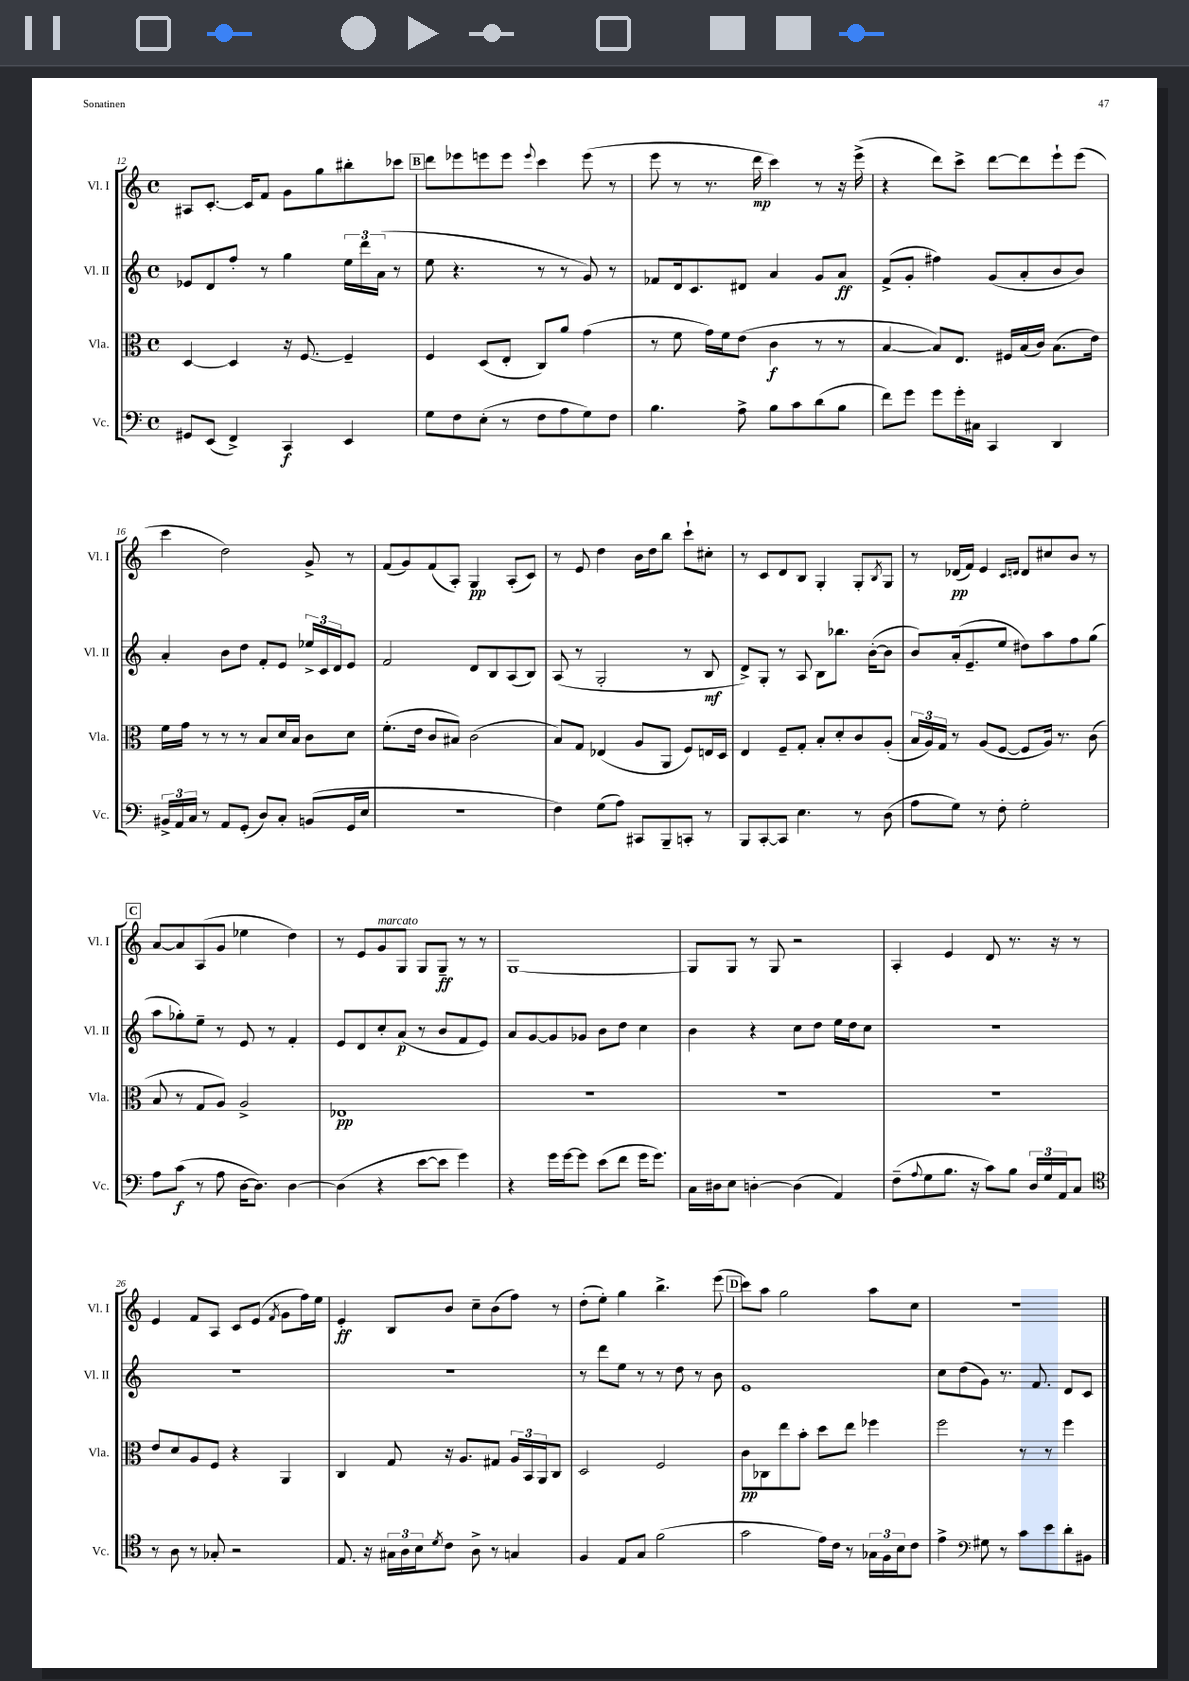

**kern	**kern	**kern	**kern
*staff4	*staff3	*staff2	*staff1
*clefF4	*clefC3	*clefG2	*clefG2
*k[]	*k[]	*k[]	*k[]
*M4/4	*M4/4	*M4/4	*M4/4
*met(c)	*met(c)	*met(c)	*met(c)
8GG#	[4D	8e-	8A#
(8EE	.	8d	[8.c'
4FF^)	4D]	8ff'	.
.	.	.	16c]
.	.	8r	8f
4CC	16r	4gg	8g
.	[8.F	.	.
.	.	.	8gg
4EE	4F~]	24ee	8bb#'
.	.	24ddd	.
.	.	(24a	.
.	.	8r	8ccc-
=	=	=	=
8G	4F	8ee	8ddd
8F	.	4.r	8eee-
(8E'	(8D	.	8eee
8r	8E'	.	8eee
.	.	.	8qqeee
8F	8C)	8r	4ccc
8A	8a	8r	.
8G)	(4g	8g)	(8eee
8F	.	8r	8r
=	=	=	=
4.B	8r	8f-	8eee
.	8f	16d	8r
.	.	8.c	.
.	16g)	.	8.r
.	16f	.	.
8A^	(8e	8d#	.
.	.	.	16ddd
8B	4c	4a	4ccc)
8c	.	.	.
(8d	8r	8g	8r
8B	8r	8a	16r
.	.	.	(16eee^
=	=	=	=
8f)	[4B	(8f^	4r
8g	.	8g'	.
8g	8B])	4ff#)	8ddd)
16g'	8.E	.	8ccc^
16C#	.	.	.
4CC	.	(8g	[8ddd
.	16F#	.	.
.	(16B	8a'	8ddd]
.	16c)	.	.
4DD	(8.B	8b	8eee`
.	.	8b)	(8eee
.	16e)	.	.
=	=	=	=
24BB#^	16f	4a'	4ccc
24AA	.	.	.
.	16g	.	.
24C	.	.	.
8r	8r	.	.
8AA	8r	8b	2dd)
(8GG'	8r	8dd	.
8D)	8B	8f'	.
8C'	16d	8e	.
.	16B	.	.
(8BB	8c	24ee-^	8g^
.	.	24c	.
.	.	24d	.
16GG	8d	8e	8r
16E	.	.	.
=	=	=	=
1r	(8.f'	2f	(8f
.	.	.	8g)
.	16e	.	.
.	8c	.	(8f
.	8B#)	.	8A')
.	(2c	8d	4G
.	.	8B	.
.	.	(8A	(8A'
.	.	8B)	8c)
=	=	=	=
4F)	8B)	(8A	8r
.	8G	8r	8e
(8G	(4E-	2G'	4dd
8A)	.	.	.
8CC#	8A	.	16b
.	.	.	16dd
8BBB~	8AA	.	8bb
8CC'	8F)	8r	8ccc`
8r	16E	8B	8cc#'
.	16D	.	.
=	=	=	=
8BBB	4E	8d^)	8r
[8CC'	.	8G'	8c
8CC]	8F~	8r	8d
4.E	8G'	8A	8B
.	8B'	8B	4G'
.	8d'	8.bb-	.
8r	8c	.	8G'
.	.	([16b'	.
.	.	.	8qB
(8D	(8A'	8b]	8G
=	=	=	=
8A	24B	8b)	8r
.	24A)	.	.
.	24G	.	.
8G)	8r	(16a'	(16d-
.	.	8.e~	16f)
8r	(8A	.	4e
8F'	[8F	8ee	.
.	.	.	16qqc
.	.	.	16qqd
2G'	8F]	8dd#)	8d
.	16A)	8aa	8cc#
.	8.r	.	.
.	.	8ff	8b
.	(8c	(8gg	8r
=	=	=	=
8A	8B	8aa	[8a
(8c	8r	8gg-')	8a]
8r	8G	8ee~	(8A
8A	8A)	8r	8g
[16D	2A^	8e	4ee-
8.D])	.	.	.
.	.	8r	.
[4D	.	4f'	4dd)
=	=	=	=
(4D]	1E-	8e	8r
.	.	8d	8e
4r	.	8cc'	8g
.	.	(8a	8G
[8e	.	8r	8G
8e]	.	8b	8G~
4g)	.	8f	8r
.	.	8e)	8r
=	=	=	=
4r	1r	8a	[1G
.	.	[8g	.
16g	.	8g]	.
[16g	.	.	.
8g]	.	8g-	.
(8e	.	8b	.
8f	.	8dd	.
16g	.	4cc	.
8.g)	.	.	.
=	=	=	=
16C	1r	4b	8G]
16D#	.	.	.
8E	.	.	8G
[4D'	.	4r	8r
.	.	.	8G
(4D]	.	8cc	2r
.	.	8dd	.
4AA)	.	16ee	.
.	.	16dd	.
.	.	8cc	.
=	=	=	=
(8F~	1r	1r	4A'
8qqA	.	.	.
8G	.	.	.
8.B	.	.	4e
16r	.	.	.
8c)	.	.	8d
8B	.	.	8.r
24D	.	.	.
24G	.	.	.
.	.	.	16r
24AA	.	.	.
8C	.	.	8r
=	=	=	=
*clefC4	*	*	*
8r	8e	1r	4e
8A	8d	.	.
8r	8A	.	8f
8G-'	8F	.	8A
2r	4r	.	8c
.	.	.	(8e
.	.	.	8qf
.	4AA	.	8g
.	.	.	16ff)
.	.	.	16ee
=	=	=	=
8.E	4C	1r	4e'
16r	.	.	.
24G#	8G	.	8B
24A	.	.	.
24B	.	.	.
8qd	.	.	.
8c	16r	.	8b
.	8.A	.	.
8A^	.	.	8cc~
8r	8G#	.	(8b
4G	24A	.	8ff)
.	24BB	.	.
.	24AA	.	.
.	8C	.	8r
=	=	=	=
4F	2D	8r	(8dd'
.	.	8ddd	8ee')
8E	.	8ee	4gg
8G	.	8r	.
(2f	2F	8r	4.bb^
.	.	8dd	.
.	.	8r	.
.	.	8b	(8eee
=	=	=	=
2g	8c	1e	8ccc)
.	8C-	.	8aa
.	8ee	.	2gg
.	8b'	.	.
16e)	8dd	.	.
16c	.	.	.
8r	8ee	.	.
24G-	4ff-	.	8aa
24F	.	.	.
24B	.	.	.
8c	.	.	8cc
=	=	=	=
4e^	2ff	8cc	1r
.	.	(8dd	.
*clefF4	*	*	*
8G#	.	8g)	.
8r	.	8.r	.
8c	8r	.	.
.	.	8.f	.
8e	8r	.	.
8d'	4ff	8d	.
8BB#	.	8c	.
==	==	==	==
*-	*-	*-	*-
